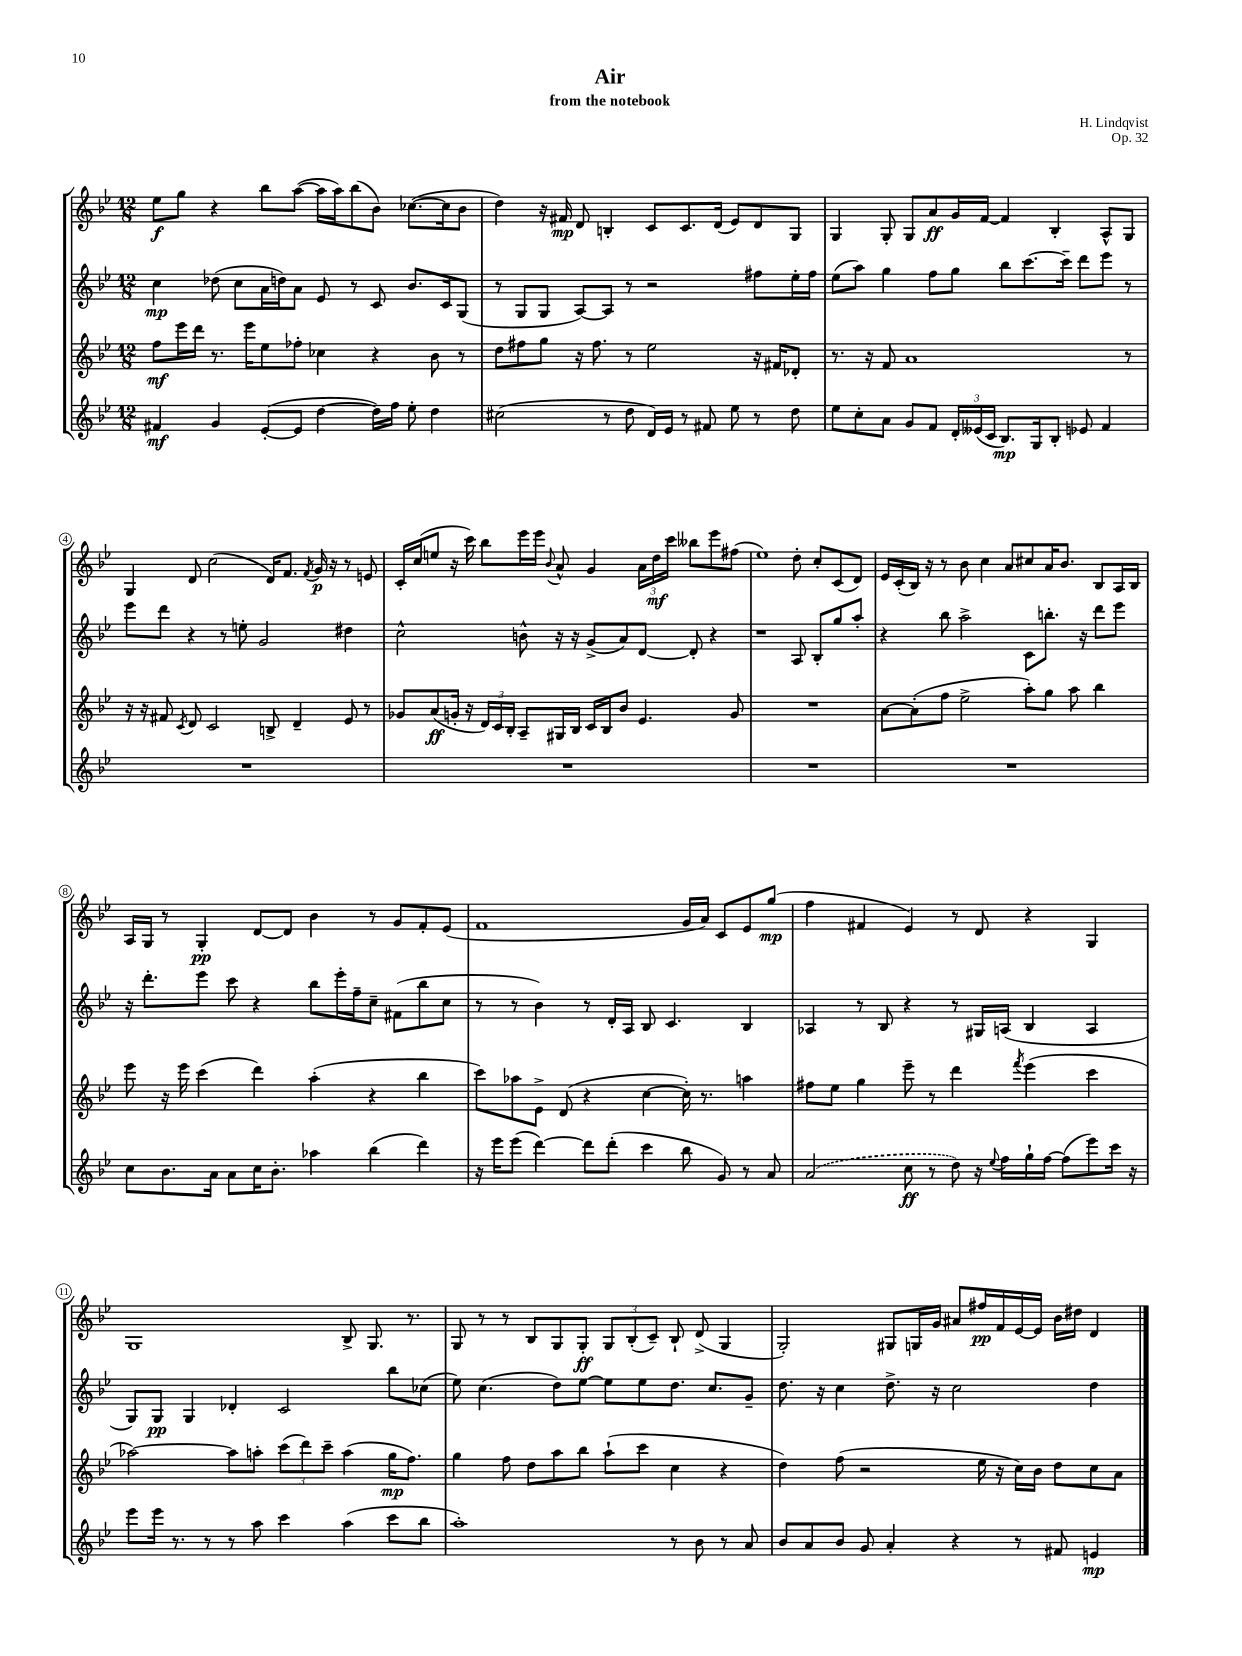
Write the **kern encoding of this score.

**kern	**kern	**kern	**kern
*staff4	*staff3	*staff2	*staff1
*clefG2	*clefG2	*clefG2	*clefG2
*k[b-e-]	*k[b-e-]	*k[b-e-]	*k[b-e-]
*M12/8	*M12/8	*M12/8	*M12/8
4f#	8ff	4cc	8ee-
.	16eee-	.	8gg
.	16ddd	.	.
4g	8.r	(8dd-	4r
.	.	8cc	.
.	16eee-	.	.
([8e-'	8ee-	16a	8bb-
.	.	16dd)	.
8e-]	8ff-'	8a	([8aa
[4dd	4cc-	8e-	16aa]
.	.	.	16aa)
.	.	8r	(8bb-
16dd])	4r	8c	8b-)
16ff	.	.	.
8ee-'	.	8.b-	([8.cc-
4dd	8b-	.	.
.	.	16c	16cc-]
.	8r	(8G	8b-
=	=	=	=
(2cc#	8dd	8r	4dd)
.	8ff#	8G	.
.	8gg	8G	16r
.	.	.	16f#
.	16r	[8A)	8d
.	8.ff#	.	.
8r	.	8A]	4B'
8dd	8r	8r	.
16d)	2ee-	2r	8c
16e-	.	.	.
8r	.	.	8.c
8f#	.	.	.
.	.	.	(16d
8ee-	.	.	8e-)
8r	16r	8ff#	8d
.	16f#	.	.
8dd	8d-'	16ee-'	8G
.	.	16ff#	.
=	=	=	=
8ee-	8.r	(8ee-	4G
8cc'	.	8aa)	.
.	16r	.	.
8a	8f	4gg	8G'
8g	1a	.	8G
8f	.	8ff	8a
24d'	.	8gg	16g
(24e--	.	.	.
.	.	.	[16f
24c	.	.	.
8.B-)	.	8bb-	4f]
.	.	[8.ccc	.
16G	.	.	.
8B-'	.	.	4B-'
.	.	16ccc~]	.
8e-	.	8ddd	.
4f	.	8eee-	8A^^
.	8r	8r	8G
=	=	=	=
1.r	16r	8eee-	4G
.	16r	.	.
.	8f#	8ddd	.
.	8qc	.	.
.	8d	4r	8d
.	2c	.	(2cc
.	.	8r	.
.	.	8ee'	.
.	.	2g	.
.	8B^	.	16d)
.	.	.	8.f
.	4d~	.	.
.	.	.	8qf
.	.	.	16g
.	.	.	16r
.	8e-	4dd#	8r
.	8r	.	8e
=	=	=	=
1.r	8g-	2cc^^	16c'
.	.	.	(16cc
.	(8a	.	8ee
.	16g'	.	16r
.	16r	.	16ccc)
.	24d)	.	8bb-
.	24c	.	.
.	24B-'	.	.
.	8A~	8b^^	16eee-
.	.	.	16eee-
.	.	.	8qqb-
.	16G#	16r	8a^^
.	16B-	16r	.
.	16c	(8g^	4g
.	16B-	.	.
.	8b-	8a)	.
.	4.e-	[8d	24a
.	.	.	24dd
.	.	.	24ccc
.	.	8d']	8bb--
.	.	4r	8eee-
.	8g	.	(8ff#
=	=	=	=
1.r	1.r	1r	1ee-)
.	.	8A	8dd'
.	.	8B-'	8cc'
.	.	8gg	(8c
.	.	8aa'	8d)
=	=	=	=
1.r	[8a	4r	16e-
.	.	.	(16c'
.	(8a']	.	16B-)
.	.	.	16r
.	8ff	8bb-	8r
.	2ee-^	2aa^	8b-
.	.	.	4cc
.	.	.	8a
.	8aa')	8c	8cc#
.	8gg	8.bb'	16a
.	.	.	8.b-
.	8aa	.	.
.	.	16r	.
.	4bb-	8ddd	8B-
.	.	8eee-	16A
.	.	.	16B-
=	=	=	=
8cc	8eee-	16r	16A
.	.	8.ddd'	16G
8.b-	16r	.	8r
.	16eee-	.	.
.	(4ccc	8eee-	4G'
16a	.	.	.
8a	.	8ccc	.
16cc	4ddd)	4r	[8d
8.b-'	.	.	.
.	.	.	8d]
4aa-	(4aa'	8bb-	4b-
.	.	16eee-'	.
.	.	16ff~	.
(4bb-	4r	8cc~	8r
.	.	(8f#	8g
4ddd)	4bb-	8bb-	8f'
.	.	8cc	(8e-
=	=	=	=
16r	8ccc)	8r	1f
16eee-	.	.	.
(8eee-	8aa-	8r	.
[4ddd)	8e-^	4b-)	.
.	(8d	.	.
8ddd]	4r	8r	.
(8ddd'	.	16d'	.
.	.	16A	.
4ccc	[4cc	8B-	.
.	.	4.c	.
8bb-	16cc'])	.	16g
.	8.r	.	16a)
8g)	.	.	8c
8r	4aa	4B-	8e-
8a	.	.	(8gg
=	=	=	=
(2a	8ff#	4A-	4ff
.	8ee-	.	.
.	4gg	8r	4f#
.	.	8B-	.
8cc	8eee-~	4r	4e-)
8r	8r	.	.
8dd)	4ddd	8r	8r
16r	.	16G#	8d
8qqee-	.	.	.
16ff	.	(16A	.
.	8qfff	.	.
16gg`	(4eee-	4B-	4r
[16ff	.	.	.
(8ff]	.	.	.
8eee-)	4ccc	4A	4G
16ccc	.	.	.
16r	.	.	.
=	=	=	=
8eee-	[2aa-)	8G)	1G
16eee-	.	8G	.
8.r	.	.	.
.	.	4G	.
8r	.	.	.
8r	8aa-]	4d-'	.
8aa	8aa'	.	.
4ccc	(12ccc	2c	.
.	12ddd)	.	.
.	12ccc~	.	.
(4aa	(4aa	.	8B-^
.	.	.	8.G
8ccc	16gg	8bb-	.
.	8.ff)	.	8.r
8bb-	.	(8cc-	.
=	=	=	=
1aa')	4gg	8ee-)	8G
.	.	(4.cc	8r
.	8ff	.	8r
.	8dd	.	8B-
.	8aa	8dd)	8G
.	8bb-	[8ee-	8G'
.	(8aa`	8ee-]	12G
.	.	.	(12B-'
.	8ccc	8ee-	.
.	.	.	12c~)
8r	4cc	8.dd	8B-`
8b-	.	.	(8d^
.	.	8.cc	.
8r	4r	.	4G
8a	.	8g~	.
=	=	=	=
8b-	4dd)	8.dd	2G')
8a	.	.	.
.	.	16r	.
8b-	(8ff	4cc	.
8g	2r	.	.
4a'	.	8.dd^	8G#
.	.	.	16G
.	.	16r	16g
4r	.	2cc	8a#
.	16ee-	.	16ff#
.	16r	.	16f
8r	16cc)	.	[16e-
.	16b-	.	16e-]
8f#	8dd	.	16b-
.	.	.	16dd#
4e	8cc	4dd	4d
.	8a	.	.
==	==	==	==
*-	*-	*-	*-
